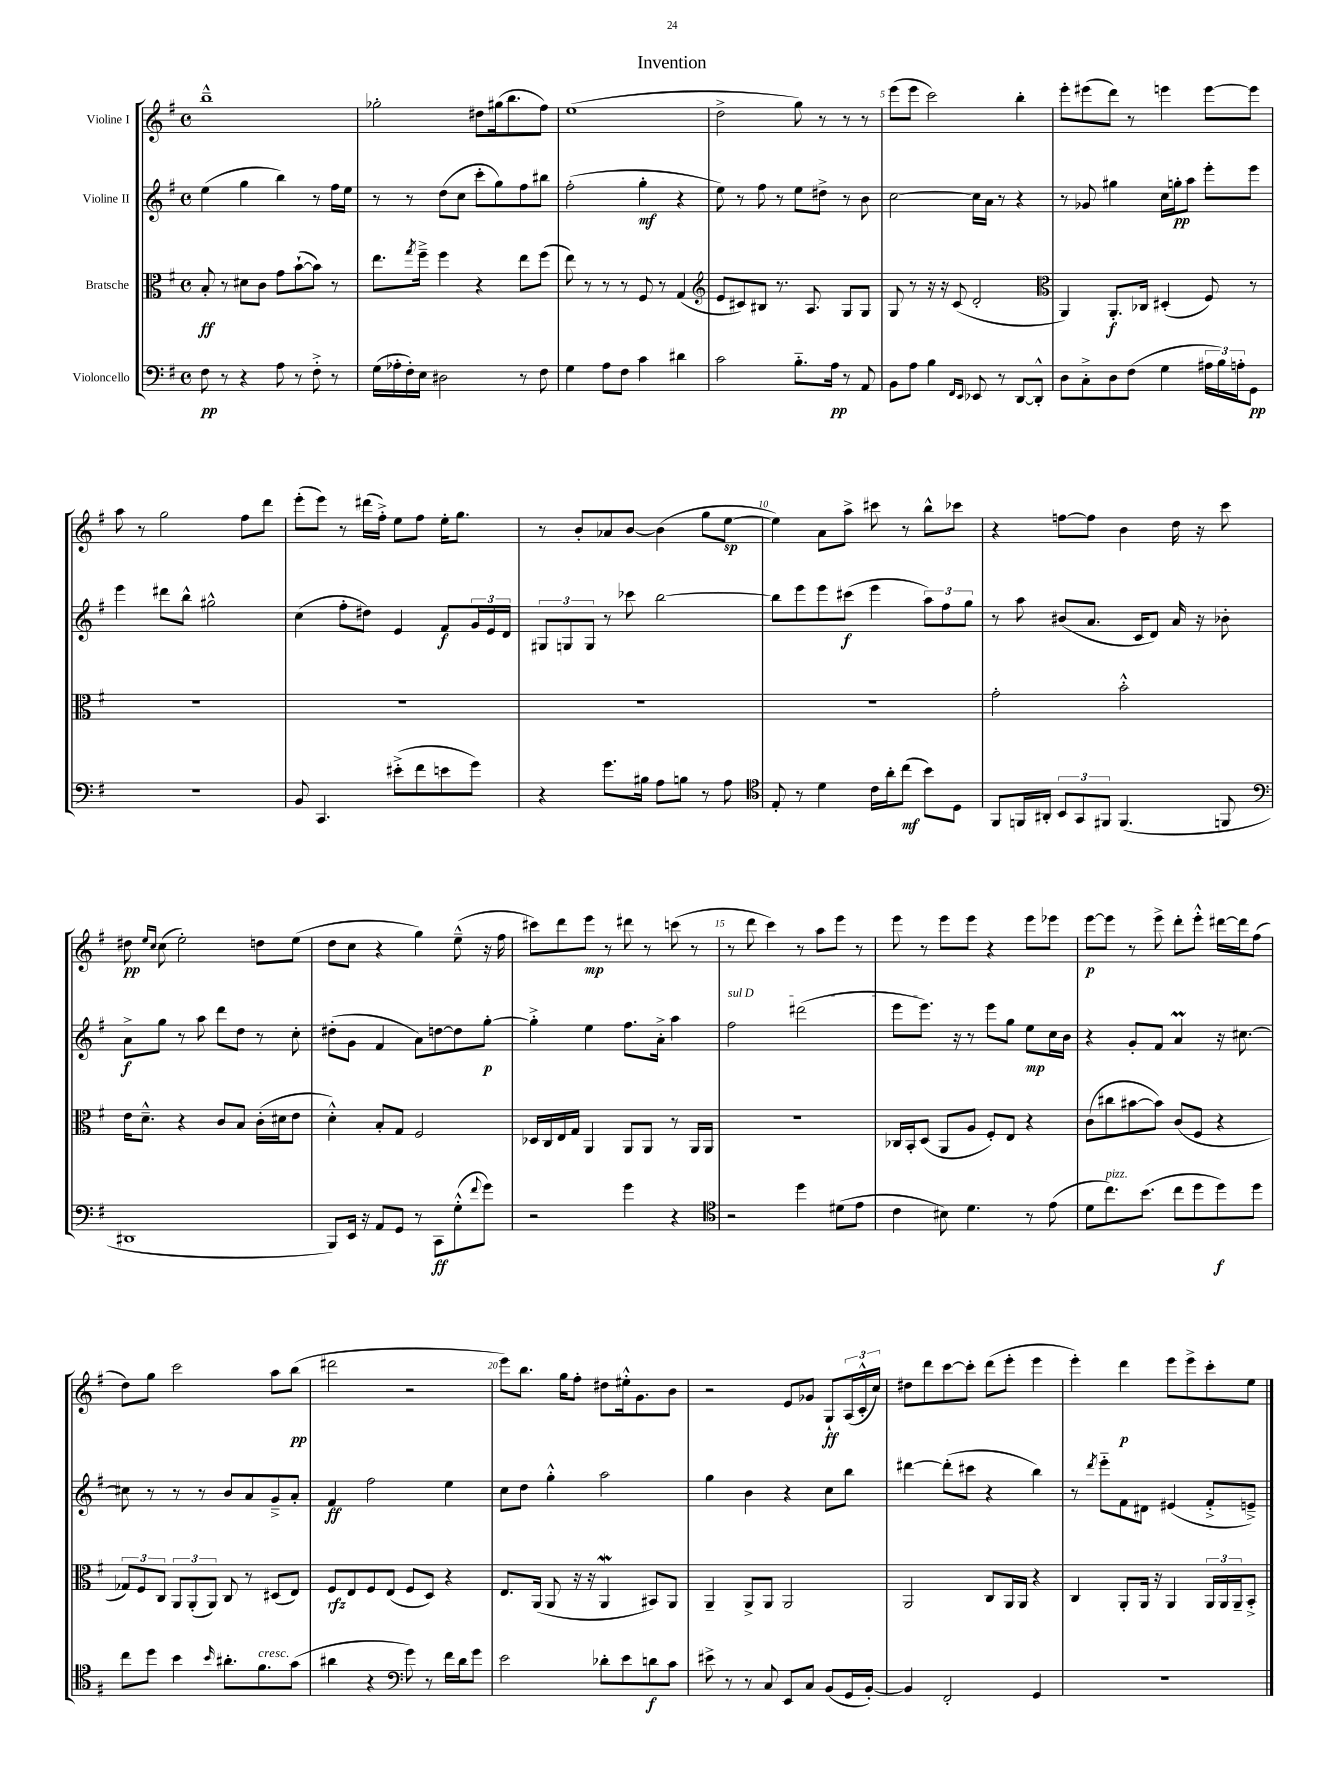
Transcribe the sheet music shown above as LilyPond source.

\header { title = "Invention" }
<<
\new StaffGroup <<
\new Staff = "s0" \with { instrumentName = "Violine I" } {
    \clef treble \key g \major \defaultTimeSignature \time 4/4
    b''1---^ |
    ges''2-. dis''8 gis''16( b''8. fis''8) |
    e''1( |
    d''2-> g''8) r8 r8 r8 |
    e'''8( e'''8 c'''2) b''4-. |
    e'''8-. eis'''8( d'''8) r8 e'''4 e'''8~ e'''8 |
    a''8 r8 g''2 fis''8 d'''8 |
    e'''8-.( e'''8) r8 dis'''16( fis''16-.->) e''8 fis''8 e''16-. g''8. |
    r8 b'8-. aes'8 b'8~ b'4( g''8 e''8~\sp |
    e''4) a'8 a''8-> cis'''8 r8 b''8-^ ces'''8 |
    r4 f''8~ f''8 b'4 d''16 r16 c'''8 |
    dis''8\pp \grace { e''16 c''16 } c''8( e''2-.) d''8 e''8( |
    d''8 c''8 r4 g''4) e''8---^( r16 fis''16 |
    cis'''8) d'''8 e'''8\mp r8 dis'''8 r8 c'''8( r8 |
    r8 d'''8 c'''4) r8 a''8 e'''8 r8 |
    e'''8 r8 e'''8 e'''8 r4 e'''8 ees'''8 |
    e'''8~\p e'''8 r8 e'''8-> d'''8-. e'''8-.-^ dis'''16~ dis'''16 fis''8( |
    d''8) g''8 c'''2 a''8 b''8\pp( |
    dis'''2 r2 |
    e'''8) b''8. g''16 fis''8-. dis''8 eis''16-.-^ g'8. b'8 |
    r2 e'8 ges'8 g8-!\ff \tuplet 3/2 { a16( c'16-.-^ c''16) } |
    dis''8 d'''8 c'''8~ c'''8-. d'''8( e'''8-. e'''4 |
    e'''4-.) d'''4\p e'''8 e'''8-> c'''8-. e''8 \bar "|." |
}
\new Staff = "s1" \with { instrumentName = "Violine II" } {
    \clef treble \key g \major \defaultTimeSignature \time 4/4
    e''4( g''4 b''4) r8 fis''16 e''16 |
    r8 r8 d''8( c''8 c'''8-. g''8) fis''8 bis''8 |
    fis''2-.( g''4-.\mf r4 |
    e''8) r8 fis''8 r8 e''8 dis''8-> r8 b'8 |
    c''2~ c''16 a'16 r8 r4 |
    r8 ges'8 gis''4 c''16 g''16-.\pp a''8 e'''8-. e'''8 |
    e'''4 dis'''8 b''8-^ gis''2-^ |
    c''4( fis''8-. dis''8) e'4 fis'8\f \tuplet 3/2 { g'16 e'16 d'16 } |
    \tuplet 3/2 { gis8 g8 g8 } r8 ces'''8 b''2~ |
    b''8 e'''8 e'''8 cis'''8\f( e'''4 \tuplet 3/2 { a''8) fis''8 g''8 } |
    r8 a''8 bis'8( a'8. c'16 d'8) a'16 r16 bes'8-. |
    a'8->\f g''8 r8 a''8 d'''8 d''8 r8 c''8-. |
    dis''8-.( g'8 fis'4 a'8) d''8~ d''8 g''8~-.\p |
    g''4-.-> e''4 fis''8. a'16-.-> a''4 |
    \once \override TextSpanner.bound-details.left.text = \markup { \italic "sul D" } fis''2\startTextSpan dis'''2( |
    e'''8 e'''8.\stopTextSpan) r16 r8 e'''8 g''8 e''8\mp c''16 b'16 |
    r4 g'8-. fis'8 a'4\prall r16 cis''8.~ |
    cis''8 r8 r8 r8 b'8 a'8 g'8---> a'8-. |
    fis'4\ff fis''2 e''4 |
    c''8 d''8 g''4-.-^ a''2 |
    g''4 b'4 r4 c''8 b''8 |
    dis'''4~ dis'''8-.( cis'''8 r4 b''4) |
    r8 \acciaccatura { d'''8 } e'''8-_ fis'8 dis'8 eis'4( fis'8-.-> e'8--->) \bar "|." |
}
\new Staff = "s2" \with { instrumentName = "Bratsche" } {
    \clef alto \key g \major \defaultTimeSignature \time 4/4
    b8-.\ff r8 dis'8 c'8 g'8 b'8~-!( b'8) r8 |
    e''8. \acciaccatura { g''8 } fis''16---> fis''4 r4 e''8 fis''8( |
    e''8) r8 r8 r8 fis8 r8 g4( |
    \clef treble e'8 cis'8) bis8 r8. a8. g8 g8 |
    g8 r8 r16 r16 c'8( d'2-. |
    \clef alto a,4) a,8.-.\f ces16 dis4-.( fis8) r8 |
    R1 |
    R1 |
    R1 |
    R1 |
    g'2-. b'2-.-^ |
    e'16 d'8.---^ r4 c'8 b8 c'16-.( dis'16 e'8 |
    d'4-.-^) b8-. g8 fis2 |
    des16 c16 e16 g16 a,4 a,8 a,8 r8 a,16 a,16 |
    R1 |
    ces16 b,16-. d8( a,8 a8 fis8-.) e8 r4 |
    c'8( cis''8 bis'8~ bis'8) c'8( fis8 r4 |
    \tuplet 3/2 { ges8) fis8 c8 } \tuplet 3/2 { a,8 a,8-.( a,8) } c8 r8 dis8( e8) |
    fis8\rfz e8 fis8 e8( fis8 d8) r4 |
    e8. a,16( a,8 r16 r16 a,4\mordent bis,8) a,8 |
    a,4-- a,8-> a,8 a,2 |
    a,2 c8 a,16 a,16 r4 |
    c4 a,8-. a,16 r16 a,4 \tuplet 3/2 { a,16 a,16 a,16-- } b,8-.-> \bar "|." |
}
\new Staff = "s3" \with { instrumentName = "Violoncello" } {
    \clef bass \key g \major \defaultTimeSignature \time 4/4
    fis8\pp r8 r4 a8 r8 fis8-.-> r8 |
    g16( aes16-. fis16-.) e16 dis2 r8 fis8 |
    g4 a8 fis8 c'4 dis'4 |
    c'2 b8.-_ a16\pp r8 a,8 |
    b,8 a8 b4 \grace { fis,16 e,16 } ees,8 r8 d,8~ d,8-.-^ |
    d8 c8-.-> d8 fis8( g4 \tuplet 3/2 { ais16 b16) a16-. } g,8\pp |
    r1 |
    b,8 c,4. eis'8-.->( fis'8 e'8 g'8) |
    r4 g'8. bis16 a8 b8 r8 a8 |
    \clef tenor e8-. r8 d'4 c'16 a'16-. c''8\mf( b'8) d8 |
    fis,8 f,16 ais,16-. \tuplet 3/2 { b,8 g,8 fis,8 } fis,4.( f,8 |
    \clef bass dis,1 |
    b,,8) e,16 r16 a,8 g,8 r8 c,8\ff g8-.-^( \appoggiatura { fis'8 } g'8) |
    r2 g'4 r4 |
    \clef tenor r2 d''4 dis'8( e'8 |
    c'4 bis8) d'4. r8 e'8( |
    d'8 c''8.^\markup { \italic "pizz." }) b'8.( c''8 d''8 d''8\f) d''8 |
    c''8 d''8 b'4 \grace { b'16 } ais'8.-. fis'8.^\markup { \italic "cresc." } g'8( |
    ais'4 r4 \clef bass g'8) r8 fis'16 d'16 g'8 |
    e'2 des'8-. e'8 d'8\f c'8 |
    eis'8-> r8 r8 c8 e,8 c8 b,8( g,16 b,16~-.) |
    b,4 fis,2-. g,4 |
    R1 \bar "|." |
}
>>
>>
\layout { \context { \Score \override BarNumber.break-visibility = ##(#f #t #t) barNumberVisibility = #(every-nth-bar-number-visible 5) } }
